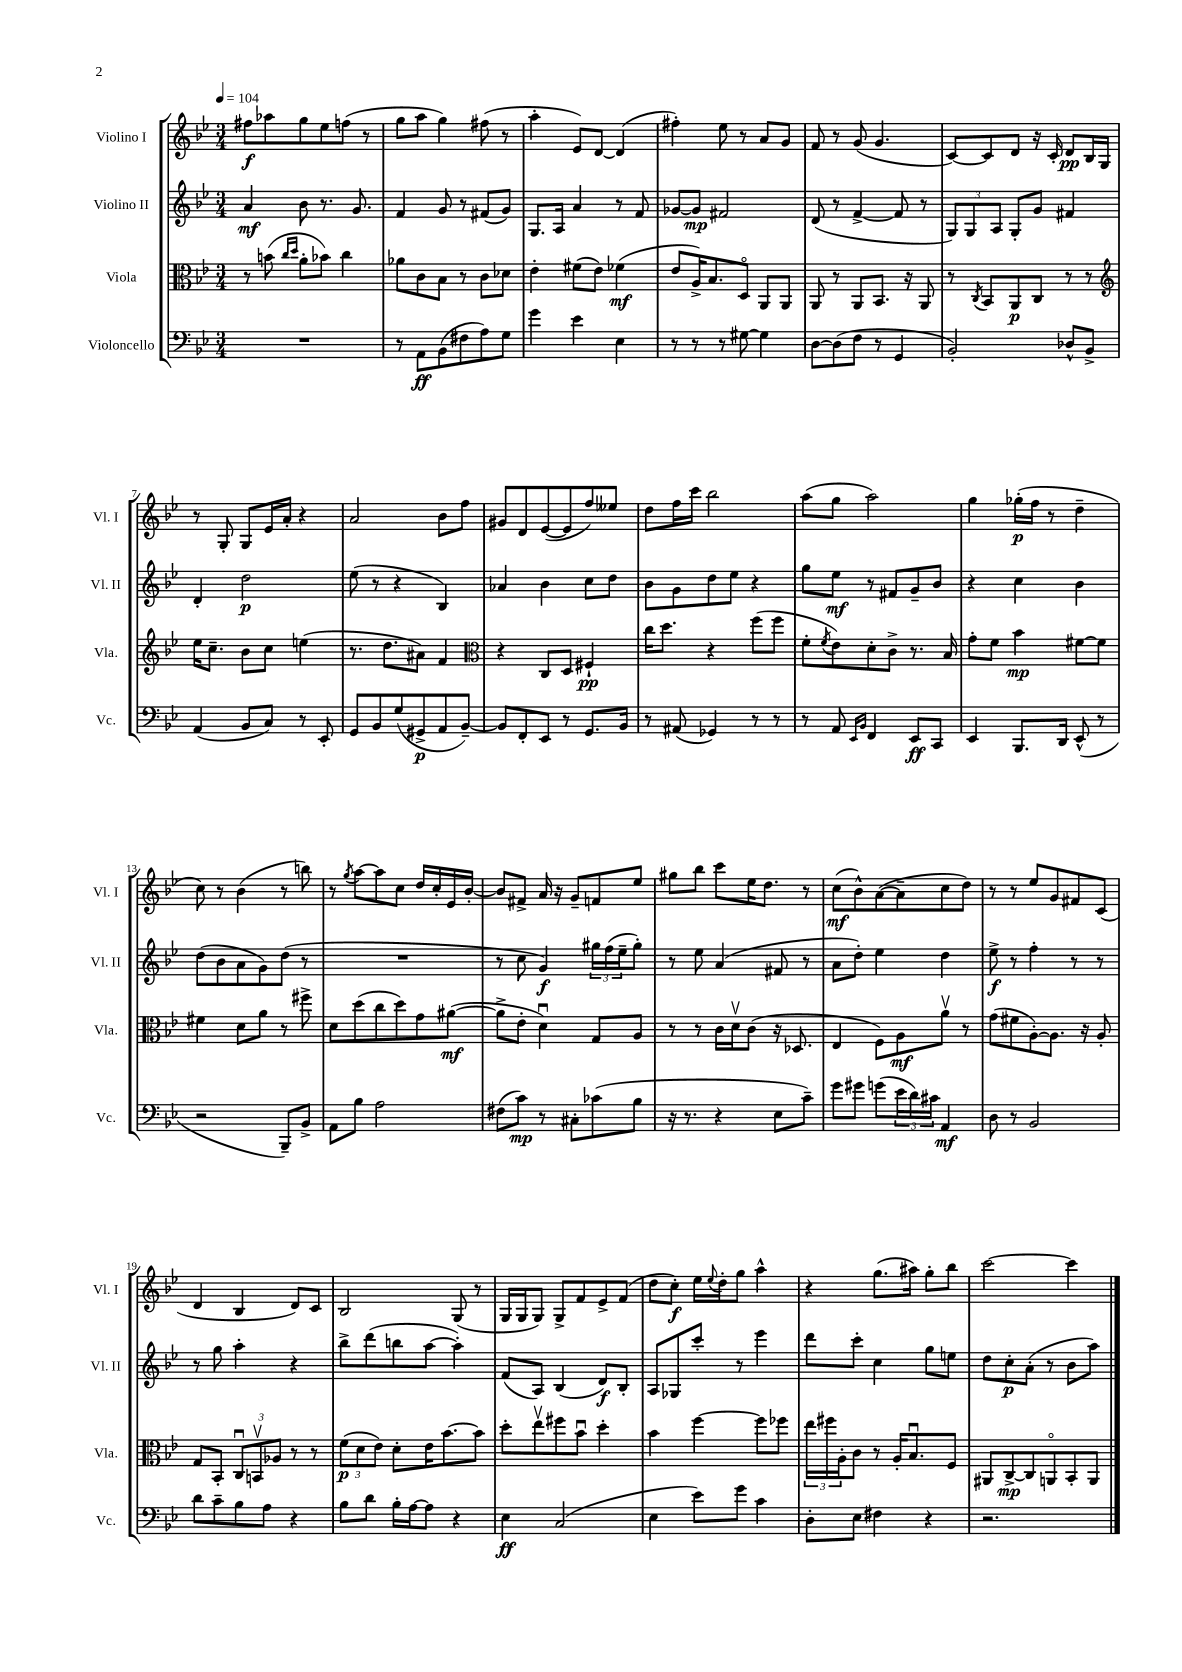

**kern	**dynam	**kern	**dynam	**kern	**dynam	**kern	**dynam
*part4	*part4	*part3	*part3	*part2	*part2	*part1	*part1
*staff4	*staff4	*staff3	*staff3	*staff2	*staff2	*staff1	*staff1
*I"Violoncello	*	*I"Viola	*	*I"Violino II	*	*I"Violino I	*
*I'Vc.	*	*I'Vla.	*	*I'Vl. II	*	*I'Vl. I	*
*clefF4	*	*clefC3	*	*clefG2	*	*clefG2	*
*k[b-e-]	*	*k[b-e-]	*	*k[b-e-]	*	*k[b-e-]	*
*M3/4	*	*M3/4	*	*M3/4	*	*M3/4	*
*MM104	*	*MM104	*	*MM104	*	*MM104	*
=1	=1	=1	=1	=1	=1	=1	=1
2.r	.	8r	.	4a/	mf	8ff#X\L	f
.	.	(8bn\	.	.	.	8aa-X\	.
.	.	16qqcc/LL	.	.	.	.	.
.	.	16qqdd/JJ	.	.	.	.	.
.	.	8a'\L	.	8b-\	.	8gg\	.
.	.	8b-X\J)	.	8.r	.	8ee-\	.
.	.	4cc\	.	.	.	(8ffn\J	.
.	.	.	.	8.g/	.	.	.
.	.	.	.	.	.	8r	.
=2	=2	=2	=2	=2	=2	=2	=2
8r	.	8a-X\L	.	4f/	.	8gg\L	.
8AA\L	ff	8c\	.	.	.	8aa\J	.
(8BB-\	.	8B-\J	.	8g/	.	4gg\)	.
8F#X\	.	8r	.	8r	.	.	.
8A\)	.	8c\L	.	(8f#X/L	.	(8ff#X\	.
8G\J	.	8d-X\J	.	8g/J)	.	8r	.
=3	=3	=3	=3	=3	=3	=3	=3
4g\	.	4e-'\	.	8.G/L	.	4aa'\	.
.	.	.	.	16A/Jk	.	.	.
4e-\	.	(8f#X\L	.	4a/	.	8e-/L)	.
.	.	8e-\J)	.	.	.	[8d/J	.
4E-\	.	(4f-X\	mf	8r	.	(4d/]	.
.	.	.	.	8f/	.	.	.
=4	=4	=4	=4	=4	=4	=4	=4
8r	.	8e-/L	.	[8g-X/L	.	4ff#X'\)	.
8r	.	16A^/K)	.	8g-/J]	mp	.	.
.	.	8.B-/	.	.	.	.	.
8r	.	.	.	2f#X/	.	8ee-\	.
[8G#X\	.	8D/J	.	.	.	8r	.
4G#\]	.	8AA/L	.	.	.	8a/L	.
.	.	8AA/J	.	.	.	8g/J	.
=5	=5	=5	=5	=5	=5	=5	=5
[8D\L	.	8AA/	.	(8d/	.	8f/	.
(8D\]	.	8r	.	8r	.	8r	.
8F\J	.	8AA/L	.	[4f^/	.	(8g/	.
8r	.	8.BB-/J	.	.	.	4.g/	.
4GG/	.	.	.	8f/]	.	.	.
.	.	16r	.	.	.	.	.
.	.	8AA/	.	8r	.	.	.
=6	=6	=6	=6	=6	=6	=6	=6
2BB-'/)	.	8r	.	12G/L)	.	[8c/L)	.
.	.	.	.	12G/	.	.	.
.	.	8qC/	.	.	.	.	.
.	.	8BB-/L	.	.	.	8c/]	.
.	.	.	.	12A/J	.	.	.
.	.	8AA/	p	8G'/L	.	8d/J	.
.	.	8C/J	.	8g/J	.	16r	.
.	.	.	.	.	.	16c'/	.
8D-X^^/L	.	8r	.	4f#X/	.	8d/L	pp
8BB-^/J	.	8r	.	.	.	16B-/L	.
.	.	.	.	.	.	16G/JJ	.
!!LO:LB:g=z
=7	=7	=7	=7	=7	=7	=7	=7
*	*	*clefG2	*	*	*	*	*
(4AA/	.	16ee-\KL	.	4d'/	.	8r	.
.	.	8.cc~\J	.	.	.	.	.
.	.	.	.	.	.	8G'/	.
8BB-/L	.	8b-\L	.	2dd\	p	8G/L	.
8C/J)	.	8cc\J	.	.	.	16e-/L	.
.	.	.	.	.	.	16a'/JJ	.
8r	.	(4een\	.	.	.	4r	.
8EE-'/	.	.	.	.	.	.	.
=8	=8	=8	=8	=8	=8	=8	=8
8GG/L	.	8.r	.	(8ee-\	.	2a/	.
8BB-/	.	.	.	8r	.	.	.
.	.	8.dd\L	.	.	.	.	.
(8G/	.	.	.	4r	.	.	.
8GG#X^/	p	8a#X\J)	.	.	.	.	.
8AA/	.	4f/	.	4B-/)	.	8b-\L	.
[8BB-~/J)	.	.	.	.	.	8ff\J	.
=9	=9	=9	=9	=9	=9	=9	=9
*	*	*clefC3	*	*	*	*	*
8BB-/L]	.	4r	.	4a-X/	.	8g#X/L	.
8FF'/	.	.	.	.	.	8d/	.
8EE-/J	.	8C/L	.	4b-\	.	([8e-/	.
8r	.	8D/J	.	.	.	8e-/]	.
8.GG/L	.	4F#X`/	pp	8cc\L	.	8ff/)	.
.	.	.	.	8dd\J	.	8ee--X/J	.
16BB-/Jk	.	.	.	.	.	.	.
=10	=10	=10	=10	=10	=10	=10	=10
8r	.	16cc\KL	.	8b-\L	.	8dd\L	.
.	.	8.dd\J	.	.	.	.	.
(8AA#X/	.	.	.	8g\	.	16ff\L	.
.	.	.	.	.	.	16ccc\JJ	.
4GG-X/)	.	4r	.	8dd\	.	2bb-\	.
.	.	.	.	8ee-\J	.	.	.
8r	.	(8ff\L	.	4r	.	.	.
8r	.	8ff\J	.	.	.	.	.
=11	=11	=11	=11	=11	=11	=11	=11
8r	.	8f'\L	.	8gg\L	.	(8aa\L	.
.	.	8qf/	.	.	.	.	.
8AA/	.	8e-\)	.	8ee-\J	mf	8gg\J	.
16qqEE-/LL	.	.	.	.	.	.	.
16qqBB-/JJ	.	.	.	.	.	.	.
4FF/	.	8d'\	.	8r	.	2aa\)	.
.	.	8c^\J	.	8f#X/L	.	.	.
8EE-/L	ff	8.r	.	8g~/	.	.	.
8CC/J	.	.	.	8b-/J	.	.	.
.	.	16B-/	.	.	.	.	.
=12	=12	=12	=12	=12	=12	=12	=12
4EE-/	.	8g'\L	.	4r	.	4gg\	.
.	.	8f\J	.	.	.	.	.
8.BBB-/L	.	4b-\	mp	4cc\	.	(16gg-X'\LL	p
.	.	.	.	.	.	16ff\JJ	.
.	.	.	.	.	.	8r	.
16DD/Jk	.	.	.	.	.	.	.
(8EE-^^/	.	[8f#X\L	.	4b-\	.	4dd~\	.
8r	.	8f#\J]	.	.	.	.	.
!!LO:LB:g=z
=13	=13	=13	=13	=13	=13	=13	=13
2r	.	4f#X\	.	(8dd\L	.	8cc\)	.
.	.	.	.	8b-\	.	8r	.
.	.	8d\L	.	8a\	.	(4b-\	.
.	.	8a\J	.	8g\)	.	.	.
8BBB-~/L)	.	8r	.	(8dd\J	.	8r	.
8BB-^/J	.	8ff#X^\	.	8r	.	8bbn\)	.
=14	=14	=14	=14	=14	=14	=14	=14
8AA\L	.	8d\L	.	2.r	.	8r	.
.	.	.	.	.	.	8qgg/	.
8B-\J	.	(8dd\	.	.	.	[8aa\L	.
2A\	.	8cc\	.	.	.	8aa\]	.
.	.	8dd\)	.	.	.	8cc\J	.
.	.	8g\	.	.	.	16dd/LL	.
.	.	.	.	.	.	16cc'/	.
.	.	([8a#X\J	mf	.	.	16e-/	.
.	.	.	.	.	.	[16b-'/JJ	.
=15	=15	=15	=15	=15	=15	=15	=15
(8F#X\L	.	8a#^\L]	.	8r	.	8b-/L]	.
8c\J)	mp	8e-'\J	.	8cc\	.	8f#X^/J	.
8r	.	4du\)	.	4g/)	f	16a/	.
.	.	.	.	.	.	16r	.
8C#X'\L	.	.	.	.	.	8g~/L	.
(8c-X\	.	8G/L	.	24gg#X\LL	.	8fn/	.
.	.	.	.	(24ff\	.	.	.
.	.	.	.	24ee-~\J	.	.	.
8B-\J	.	8A/J	.	8gg#'\J)	.	8ee-/J	.
=16	=16	=16	=16	=16	=16	=16	=16
16r	.	8r	.	8r	.	8gg#X\L	.
8.r	.	.	.	.	.	.	.
.	.	8r	.	8ee-\	.	8bb-\J	.
4r	.	16c\LL	.	(4a/	.	8ccc\L	.
.	.	16dv\J	.	.	.	.	.
.	.	(8c\J	.	.	.	16ee-\K	.
.	.	.	.	.	.	8.dd\J	.
8E-\L	.	16r	.	8f#X/	.	.	.
.	.	8.D-X/	.	.	.	.	.
8c~\J)	.	.	.	8r	.	8r	.
=17	=17	=17	=17	=17	=17	=17	=17
8g\L	.	4E-/	.	8a\L	.	(8cc\L	mf
8g#X\J	.	.	.	8dd'\J)	.	8b-^^\)	.
(8gn\L	.	8F\L)	.	4ee-\	.	([8a\	.
24e-\L	.	8A\	mf	.	.	8a~\]	.
24d\)	.	.	.	.	.	.	.
24c#X\JJ	.	.	.	.	.	.	.
4AA/	mf	8av\J	.	4dd\	.	8cc\	.
.	.	8r	.	.	.	8dd\J)	.
=18	=18	=18	=18	=18	=18	=18	=18
8D\	.	(8g\L	.	8ee-^\	f	8r	.
8r	.	8f#X\	.	8r	.	8r	.
2BB-/	.	[8A'\)	.	4ff'\	.	8ee-/L	.
.	.	8.A\J]	.	.	.	8g/	.
.	.	.	.	8r	.	8f#X/	.
.	.	16r	.	.	.	.	.
.	.	8A'/	.	8r	.	(8c/J	.
!!LO:LB:g=z
=19	=19	=19	=19	=19	=19	=19	=19
8d\L	.	8G/L	.	8r	.	4d/	.
8c~\	.	8BB-'/J	.	8gg\	.	.	.
8B-\	.	12Cu/L	.	4aa'\	.	4B-/	.
.	.	12BBnv/	.	.	.	.	.
8A\J	.	.	.	.	.	.	.
.	.	12A-X/J	.	.	.	.	.
4r	.	8r	.	4r	.	8d/L)	.
.	.	8r	.	.	.	8c/J	.
=20	=20	=20	=20	=20	=20	=20	=20
8B-\L	.	(12f\L	p	8bb-^\L	.	2B-/	.
.	.	12d\	.	.	.	.	.
8d\J	.	.	.	(8ddd\	.	.	.
.	.	12e-\J)	.	.	.	.	.
16B-'\LL	.	8d'\L	.	8bbn\	.	.	.
[16A\J	.	.	.	.	.	.	.
8A\J]	.	16e-\K	.	[8aa\J	.	.	.
.	.	[8.b-\	.	.	.	.	.
4r	.	.	.	4aa'\])	.	(8G/	.
.	.	8b-\J]	.	.	.	8r	.
=21	=21	=21	=21	=21	=21	=21	=21
4E-\	ff	8dd'\L	.	(8f/L	.	16G/LL	.
.	.	.	.	.	.	16G/J	.
.	.	8ee-v\	.	8A/J)	.	8G/J)	.
(2C/	.	8ff#X\	.	(4B-/	.	8G^/L	.
.	.	8b-u\J	.	.	.	8f/	.
.	.	4dd'\	.	8d/L)	f	8e-^/	.
.	.	.	.	8B-'/J	.	(8f/J	.
=22	=22	=22	=22	=22	=22	=22	=22
4E-\	.	4b-\	.	8A/L	.	8dd\L	.
.	.	.	.	8G-X/	.	8cc'\J)	f
8e-\L)	.	[4ff\	.	8ccc'/J	.	16ee-\LL	.
.	.	.	.	.	.	8qqee-/	.
.	.	.	.	.	.	16dd'\J	.
8g\J	.	.	.	8r	.	8gg\J	.
4c\	.	8ff\L]	.	4eee-\	.	4aa^^\	.
.	.	8ff-X\J	.	.	.	.	.
=23	=23	=23	=23	=23	=23	=23	=23
8D'\L	.	24ee-\LL	.	8ddd\L	.	4r	.
.	.	24ff#X\	.	.	.	.	.
.	.	24A'\J	.	.	.	.	.
8E-\J	.	8c\J	.	8ccc'\J	.	.	.
4F#X\	.	8r	.	4cc\	.	(8.gg\L	.
.	.	16A'/KL	.	.	.	.	.
.	.	8.B-u/	.	.	.	16aa#X\Jk)	.
4r	.	.	.	8gg\L	.	8gg'\L	.
.	.	8F/J	.	8een\J	.	8bb-\J	.
=24	=24	=24	=24	=24	=24	=24	=24
2.r	.	8AA#X/L	.	8dd\L	.	[2ccc\	.
.	.	[8C^/	mp	8cc'\	p	.	.
.	.	8C/]	.	(8a'\J	.	.	.
.	.	8AAn/	.	8r	.	.	.
.	.	8BB-'/	.	8b-\L	.	4ccc\]	.
.	.	8AA/J	.	8aa\J)	.	.	.
==	==	==	==	==	==	==	==
*-	*-	*-	*-	*-	*-	*-	*-
